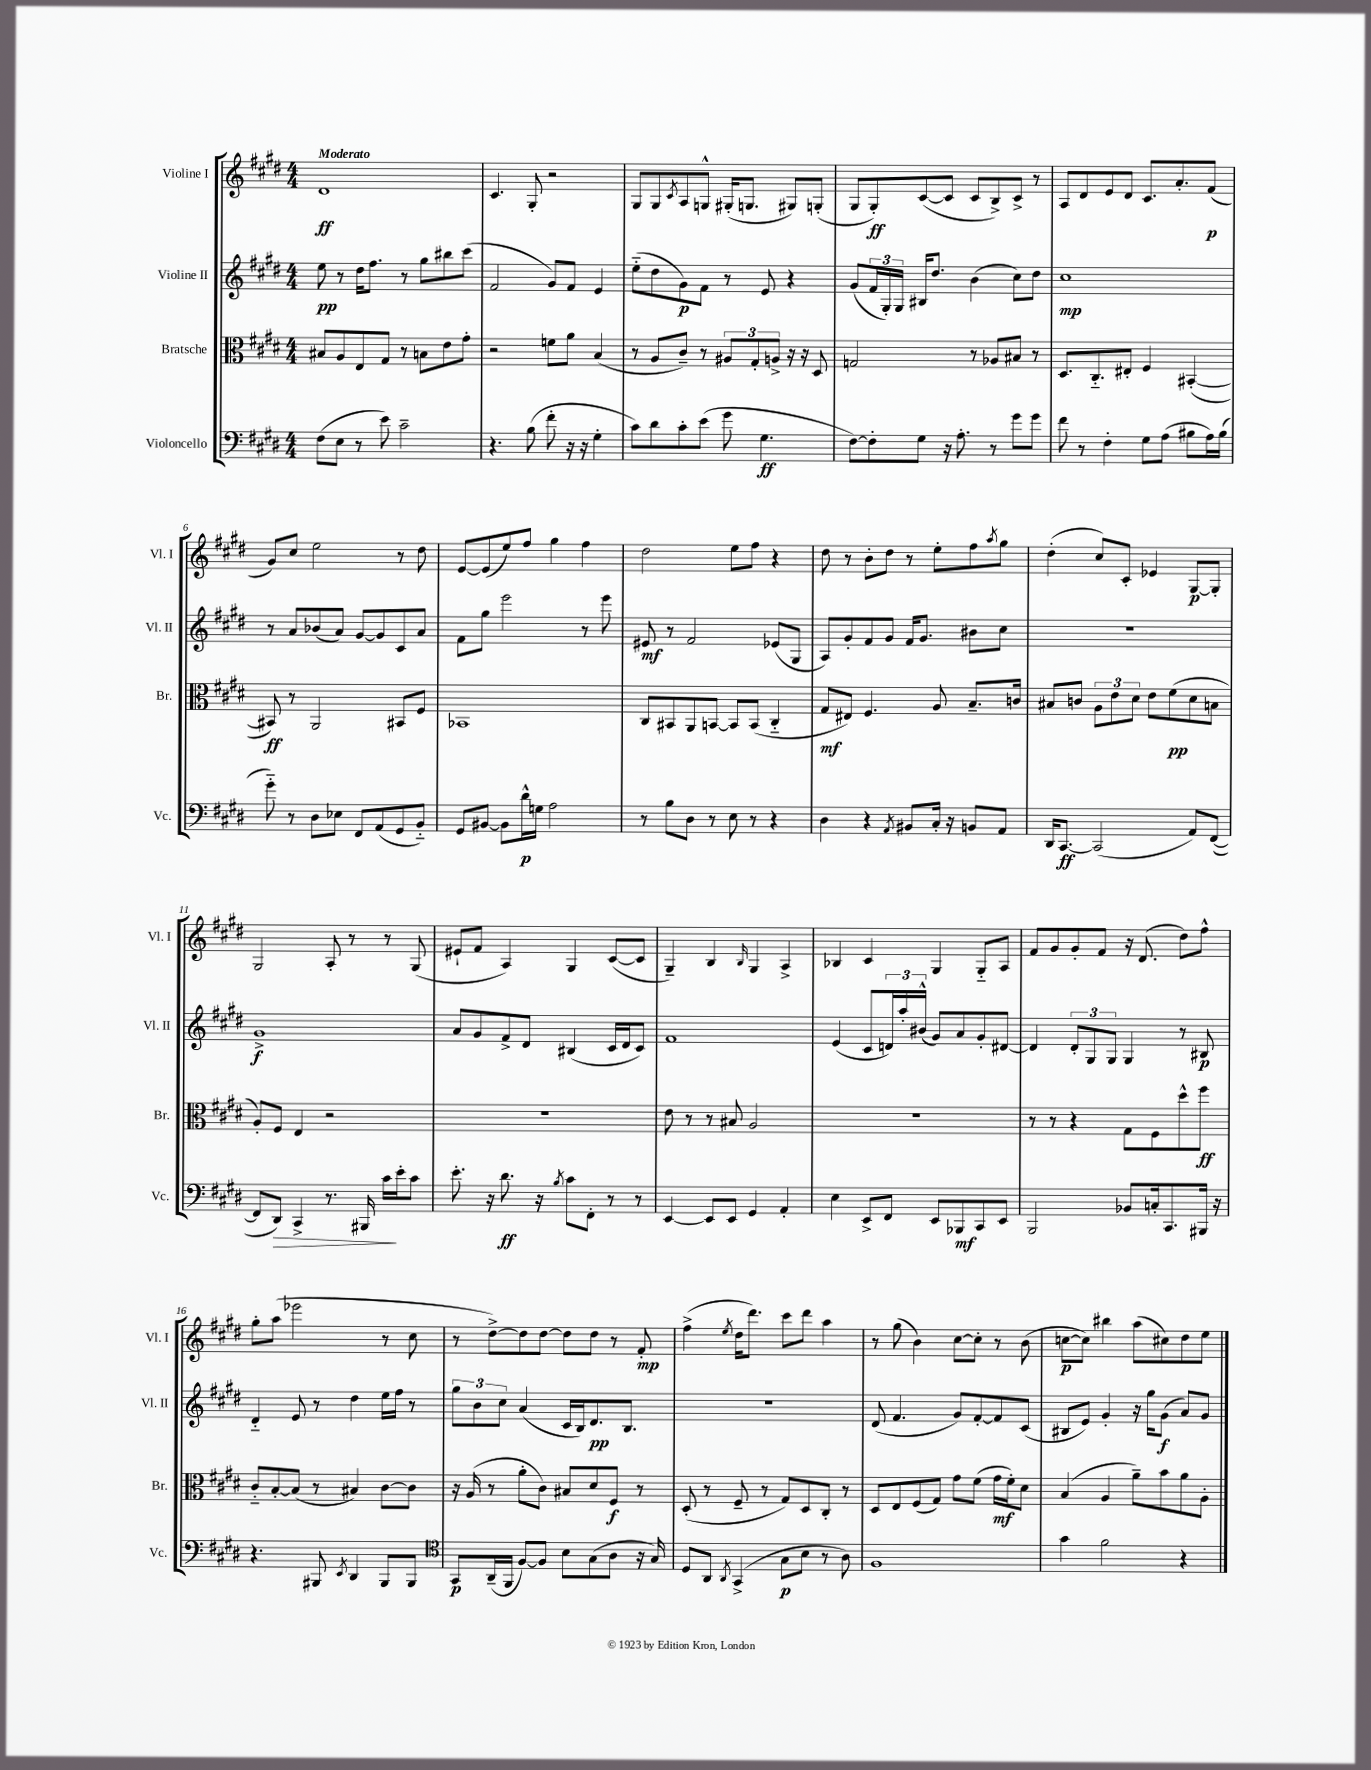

**kern	**dynam	**kern	**dynam	**kern	**dynam	**kern	**dynam
*part4	*part4	*part3	*part3	*part2	*part2	*part1	*part1
*staff4	*staff4	*staff3	*staff3	*staff2	*staff2	*staff1	*staff1
*I"Violoncello	*	*I"Bratsche	*	*I"Violine II	*	*I"Violine I	*
*I'Vc.	*	*I'Br.	*	*I'Vl. II	*	*I'Vl. I	*
*clefF4	*	*clefC3	*	*clefG2	*	*clefG2	*
*k[f#c#g#d#]	*	*k[f#c#g#d#]	*	*k[f#c#g#d#]	*	*k[f#c#g#d#]	*
*M4/4	*	*M4/4	*	*M4/4	*	*M4/4	*
=1	=1	=1	=1	=1	=1	=1	=1
!	!	!	!	!	!	!LO:TX:a:B:t=Moderato	!
(8F#\L	.	8B#X/L	.	8ee\	pp	1d#	ff
8E\J	.	8A/	.	8r	.	.	.
8r	.	8E/	.	16dd#\KL	.	.	.
.	.	.	.	8.ff#\J	.	.	.
8e\)	.	8G#/J	.	.	.	.	.
2c#~\	.	8r	.	8r	.	.	.
.	.	8Bn\L	.	8gg#\L	.	.	.
.	.	8e\	.	8bb#X\	.	.	.
.	.	8g#'\J	.	(8ccc#\J	.	.	.
=2	=2	=2	=2	=2	=2	=2	=2
4.r	.	2r	.	2f#/	.	4.c#/	.
(8B\	.	.	.	.	.	8G#'/	.
8f#'\	.	8fn\L	.	8g#/L)	.	2r	.
16r	.	8a\J	.	8f#/J	.	.	.
16r	.	.	.	.	.	.	.
4G#'\	.	(4B/	.	4e/	.	.	.
=3	=3	=3	=3	=3	=3	=3	=3
8c#\L)	.	8r	.	(8ee\L	.	8G#/L	.
8d#\	.	8A/L	.	8dd#\	.	8G#/	.
.	.	.	.	.	.	8qc#/	.
8c#'\	.	8c#~/J)	.	8g#\)	p	8A/	.
(8e\J	.	8r	.	8f#\J	.	8Gn^^/J	.
8g#\	.	12A#X/L	.	8r	.	(16G#X'/KL	.
.	.	.	.	.	.	8.Gn/J	.
.	.	12G#'/	.	.	.	.	.
4.G#\	ff	.	.	8e/	.	.	.
.	.	12An^/J	.	.	.	.	.
.	.	16r	.	4r	.	8G#X/L)	.
.	.	16r	.	.	.	.	.
.	.	8D#/	.	.	.	(8Gn'/J	.
=4	=4	=4	=4	=4	=4	=4	=4
[8F#\L)	.	2Gn/	.	(8g#/L	.	8G#/L	.
8F#'\]	.	.	.	24f#/L	.	8G#'/)	ff
.	.	.	.	24G#'/)	.	.	.
.	.	.	.	24G#/JJ	.	.	.
8G#\J	.	.	.	16B#X/KL	.	([8c#/	.
.	.	.	.	8.dd#/J	.	.	.
16r	.	.	.	.	.	8c#/J]	.
8.A'\	.	.	.	.	.	.	.
.	.	8r	.	(4b\	.	8c#/L	.
8r	.	8A-X/L	.	.	.	8B^/)	.
8g#\L	.	8B#X/J	.	8cc#\L)	.	8c#^/J	.
8g#\J	.	8r	.	8dd#\J	.	8r	.
=5	=5	=5	=5	=5	=5	=5	=5
8f#\	.	8.D#/L	.	1cc#	mp	8A/L	.
8r	.	.	.	.	.	8d#/	.
.	.	8.C#/	.	.	.	.	.
4F#'\	.	.	.	.	.	8e/	.
.	.	8E#X'/J	.	.	.	8d#/J	.
8G#\L	.	4F#/	.	.	.	8.c#/L	.
(8A\J	.	.	.	.	.	.	.
.	.	.	.	.	.	8.a'/	.
8B#X\L	.	([4BB#X'/	.	.	.	.	.
16A\L)	.	.	.	.	.	(8f#/J	p
(16B#\JJ	.	.	.	.	.	.	.
!!LO:LB:g=z
=6	=6	=6	=6	=6	=6	=6	=6
8g#\)	.	8BB#X/])	ff	8r	.	8g#/L)	.
8r	.	8r	.	8a/L	.	8cc#/J	.
8D#\L	.	2AA/	.	(8b-X/	.	2ee\	.
8E-X\J	.	.	.	8a/J)	.	.	.
8FF#/L	.	.	.	[8g#/L	.	.	.
(8AA/	.	.	.	8g#/]	.	.	.
8GG#/	.	8BB#X/L	.	8c#/	.	8r	.
8BB/J)	.	8F#/J	.	8a/J	.	8dd#\	.
=7	=7	=7	=7	=7	=7	=7	=7
8GG#/L	.	1BB-X	.	8f#\L	.	[8e/L	.
[8BB#X/J	.	.	.	8gg#\J	.	(8e/]	.
8BB#\L]	.	.	.	2eee\	.	8ee/)	.
16d#^^\L	p	.	.	.	.	8ff#/J	.
16Gn\JJ	.	.	.	.	.	.	.
2A\	.	.	.	.	.	4gg#\	.
.	.	.	.	8r	.	4ff#\	.
.	.	.	.	8eee\	.	.	.
=8	=8	=8	=8	=8	=8	=8	=8
8r	.	8C#/L	.	8e#X/	mf	2dd#\	.
8B\L	.	8BB#X/	.	8r	.	.	.
8D#\J	.	8AA/	.	2f#/	.	.	.
8r	.	[8BBn/J	.	.	.	.	.
8E\	.	8BB/L]	.	.	.	8ee\L	.
8r	.	(8BB/J	.	.	.	8ff#\J	.
4r	.	4C#/	.	(8e-X/L	.	4r	.
.	.	.	.	8G#/J	.	.	.
=9	=9	=9	=9	=9	=9	=9	=9
4D#\	.	8G#/L	mf	8A/L)	.	8dd#\	.
.	.	8E#X/J)	.	8g#'/	.	8r	.
4r	.	4.F#/	.	8f#/	.	8b'\L	.
.	.	.	.	8g#/J	.	8dd#\J	.
8qAA/	.	.	.	.	.	.	.
8BB#X/L	.	.	.	16f#/KL	.	8r	.
.	.	.	.	8.g#/J	.	.	.
16C#'/Jk	.	8A/	.	.	.	8ee'\L	.
16r	.	.	.	.	.	.	.
8BBn/L	.	8.B~/L	.	8b#X\L	.	8ff#\	.
.	.	.	.	.	.	8qaa/	.
8AA/J	.	.	.	8cc#\J	.	8gg#\J	.
.	.	16cn/Jk	.	.	.	.	.
=10	=10	=10	=10	=10	=10	=10	=10
16DD#/KL	.	8B#X/L	.	1r	.	(4dd#'\	.
[8.CC#/J	ff	.	.	.	.	.	.
.	.	8cn/J	.	.	.	.	.
(2CC#/]	.	12A\L	.	.	.	8cc#/L)	.
.	.	12e\	.	.	.	.	.
.	.	.	.	.	.	8c#'/J	.
.	.	12d#\J	.	.	.	.	.
.	.	8e\L	.	.	.	4e-X/	.
.	.	(8f#\	pp	.	.	.	.
8AA/L)	.	8d#\	.	.	.	[8G#/L	p
([8FF#/J	.	8Bn\J	.	.	.	8G#'/J]	.
!!LO:LB:g=z
=11	=11	=11	=11	=11	=11	=11	=11
8FF#/L]	.	8A'/L)	.	1g#^	f	2G#/	.
!	!LO:HP:b	!	!	!	!	!	!
8DD#/J)	>	8F#/J	.	.	.	.	.
4CC#^/	.	4E/	.	.	.	.	.
8.r	.	2r	.	.	.	8A'/	.
.	.	.	.	.	.	8r	.
16BBB#X/	.	.	.	.	.	.	.
16c#\LL	.	.	.	.	.	8r	.
16e'\J	]	.	.	.	.	.	.
8c#\J	.	.	.	.	.	(8G#/	.
=12	=12	=12	=12	=12	=12	=12	=12
8.e'\	.	1r	.	8a/L	.	8e#X`/L	.
.	.	.	.	8g#/	.	8f#/J	.
16r	.	.	.	.	.	.	.
8.d#\	ff	.	.	8f#^/	.	4A/)	.
.	.	.	.	8d#/J	.	.	.
16r	.	.	.	.	.	.	.
8qB/	.	.	.	.	.	.	.
8c#\L	.	.	.	(4B#X/	.	4G#/	.
8FF#'\J	.	.	.	.	.	.	.
8r	.	.	.	16c#/LL	.	([8c#/L	.
.	.	.	.	16d#/J	.	.	.
8r	.	.	.	8c#/J)	.	8c#/J]	.
=13	=13	=13	=13	=13	=13	=13	=13
[4EE/	.	8e\	.	1f#	.	4G#~/)	.
.	.	8r	.	.	.	.	.
8EE/L]	.	8r	.	.	.	4B/	.
8EE/J	.	8B#X/	.	.	.	.	.
.	.	.	.	.	.	16qqB/	.
4GG#/	.	2A/	.	.	.	4G#/	.
4AA'/	.	.	.	.	.	4A^/	.
=14	=14	=14	=14	=14	=14	=14	=14
4E\	.	1r	.	(4e/	.	4B-X/	.
8EE^/L	.	.	.	8c#/L	.	4c#/	.
8FF#/J	.	.	.	24dn/L)	.	.	.
.	.	.	.	24aa'/	.	.	.
.	.	.	.	(24b#X^^/JJ	.	.	.
8EE/L	.	.	.	8g#/L)	.	4G#/	.
8BBB-X/	mf	.	.	8a/	.	.	.
8CC#/	.	.	.	8g#'/	.	8G#/L	.
8EE/J	.	.	.	[8d#X/J	.	8A/J	.
=15	=15	=15	=15	=15	=15	=15	=15
2BBB/	.	8r	.	4d#/]	.	8f#/L	.
.	.	8r	.	.	.	8g#/	.
.	.	4r	.	12d#'/L	.	8g#'/	.
.	.	.	.	12G#/	.	.	.
.	.	.	.	.	.	8f#/J	.
.	.	.	.	12G#/J	.	.	.
8BB-X/L	.	8G#\L	.	4G#/	.	16r	.
.	.	.	.	.	.	(8.d#/	.
16Cn'/k	.	8F#\	.	.	.	.	.
8.CC#/	.	.	.	.	.	.	.
.	.	8dd#^^\	.	8r	.	8dd#\L)	.
16BBB#X/Jk	.	8ff#\J	ff	8B#X/	p	8ff#^^\J	.
16r	.	.	.	.	.	.	.
!!LO:LB:g=z
=16	=16	=16	=16	=16	=16	=16	=16
4.r	.	8c#/L	.	4d#/	.	8gg#'\L	.
.	.	[8B'/	.	.	.	(8aa\J	.
.	.	(8B/J]	.	8e/	.	2eee-X\	.
8BBB#X/	.	8r	.	8r	.	.	.
8qEE/	.	.	.	.	.	.	.
4DD#/	.	4B#X/)	.	4dd#\	.	.	.
8BBB#/L	.	[8c#\L	.	16ee\LL	.	8r	.
.	.	.	.	16ff#\JJ	.	.	.
8BBB#/J	.	8c#\J]	.	8r	.	8cc#\	.
=17	=17	=17	=17	=17	=17	=17	=17
*clefC4	*	*	*	*	*	*	*
8GG#/L	p	16r	.	12gg#\L	.	8r	.
.	.	(16A/	.	.	.	.	.
.	.	.	.	12b\	.	.	.
(16AA~/L	.	8r	.	.	.	[8dd#^\L)	.
.	.	.	.	12cc#\J	.	.	.
16FF#/JJ	.	.	.	.	.	.	.
[8F#/L)	.	8a'\L	.	(4a/	.	8dd#\]	.
8F#/J]	.	8c#\J)	.	.	.	[8dd#\J	.
8B\L	.	8B#X/L	.	16c#/LL	.	8dd#\L]	.
.	.	.	.	16B/J)	.	.	.
(8G#\	.	8d#/	.	8.d#/	pp	8dd#\J	.
8A\J	.	8F#/J	f	.	.	8r	.
.	.	.	.	8.B/J	.	.	.
16r	.	8r	.	.	.	8f#'/	mp
16G#/)	.	.	.	.	.	.	.
=18	=18	=18	=18	=18	=18	=18	=18
8D#/L	.	(8D#'/	.	1r	.	(4ff#^\	.
8AA/J	.	8r	.	.	.	.	.
8qAA/	.	.	.	.	.	8qee/	.
(4GG#^/	.	8F#~/	.	.	.	16dd#\KL	.
.	.	.	.	.	.	8.ddd#\J)	.
.	.	8r	.	.	.	.	.
8G#\L	p	8G#/L)	.	.	.	8ccc#\L	.
8B\J	.	8D#/	.	.	.	8ddd#\J	.
8r	.	8C#'/J	.	.	.	4aa\	.
8A\)	.	8r	.	.	.	.	.
=19	=19	=19	=19	=19	=19	=19	=19
1F#	.	8D#/L	.	(8d#/	.	8r	.
.	.	8E/	.	4.f#/	.	(8gg#\	.
.	.	(8F#/	.	.	.	4b\)	.
.	.	8G#/J)	.	.	.	.	.
.	.	8g#\L	.	8g#/L)	.	[8cc#\L	.
.	.	(8f#\J	.	[8f#'/	.	8cc#'\J]	.
.	.	16g#\LL	mf	8f#/]	.	8r	.
.	.	16f#'\J)	.	.	.	.	.
.	.	8d#\J	.	(8c#/J	.	(8b\	.
=20	=20	=20	=20	=20	=20	=20	=20
4g#\	.	(4B/	.	8B#X/L	.	[8ccn\L	p
.	.	.	.	8e/J)	.	8cc\J])	.
2f#\	.	4A/	.	4g#'/	.	4bb#X\	.
.	.	8a~\L)	.	16r	.	(8aa\L	.
.	.	.	.	16gg#\KL	.	.	.
.	.	8b\	.	(8g#\J	f	8cc#X\)	.
4r	.	8a\	.	8a/L)	.	8dd#\	.
.	.	8A'\J	.	8g#/J	.	8ee\J	.
==	==	==	==	==	==	==	==
*-	*-	*-	*-	*-	*-	*-	*-
